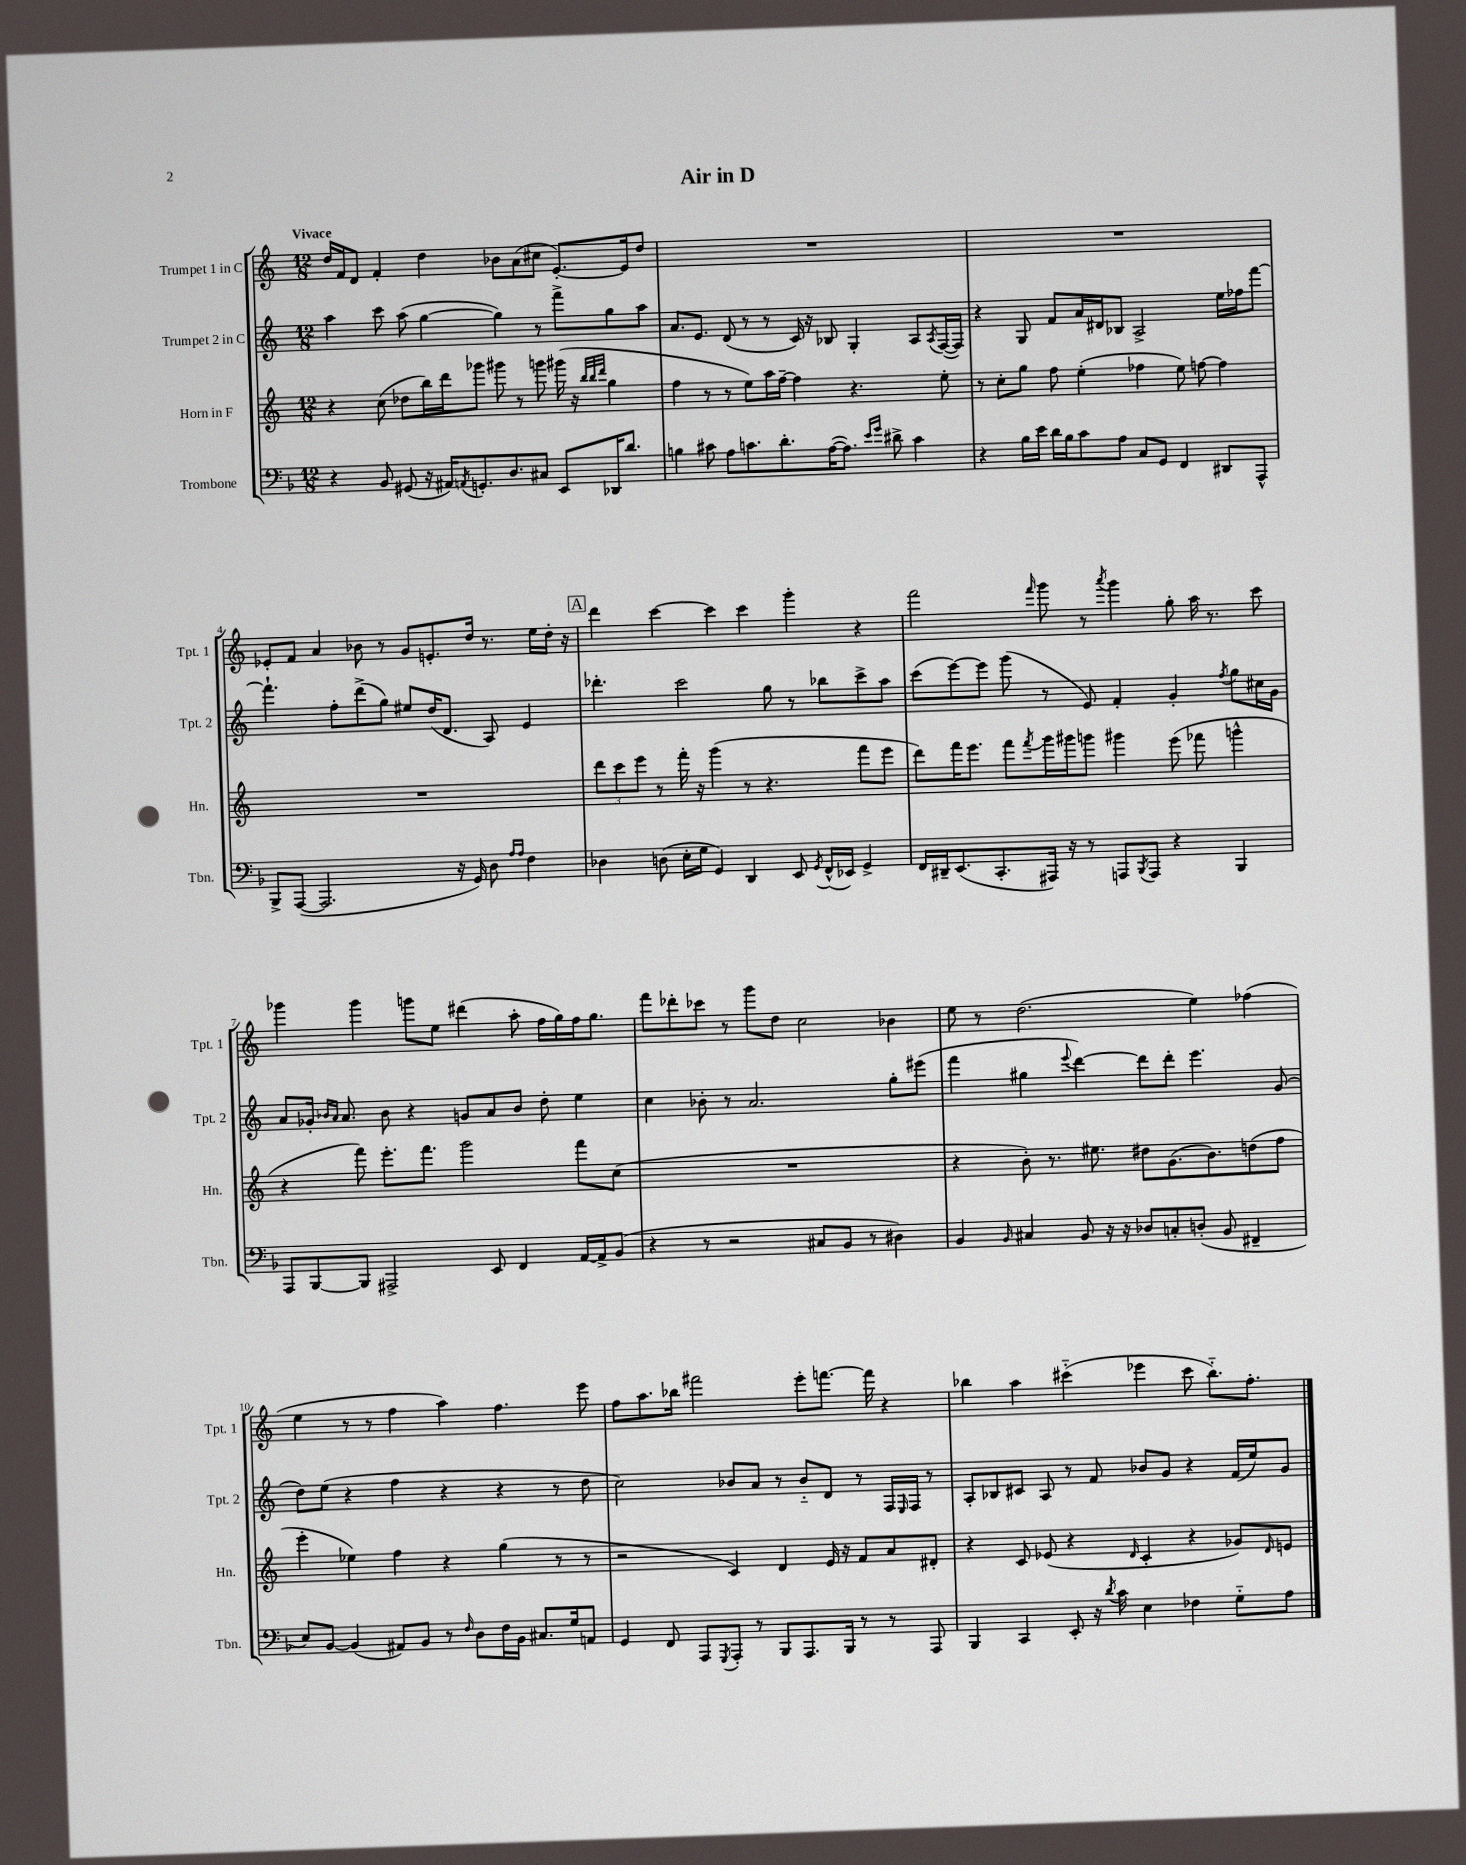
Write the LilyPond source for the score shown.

\header { title = "Air in D" }
<<
\new StaffGroup <<
\new Staff = "s0" \with { instrumentName = "Trumpet 1 in C" shortInstrumentName = "Tpt. 1" } {
    \clef treble \key c \major \numericTimeSignature \time 12/8 \tempo "Vivace"
    d''16 f'16 d'8 f'4-. d''4 bes'8 a'8( cis''8 e'8.~-.) e'16 d''8 |
    R1. |
    R1. |
    ees'8-. f'8 a'4 bes'8 r8 g'8 e'8.-. d''16 r8. e''16 d''16-. r16 |
    \mark \markup { \box "A" } d'''4 c'''4~ c'''4 c'''4 g'''4-. r4 |
    f'''2 \grace { f'''16 } g'''8 r8 \acciaccatura { a'''8 } g'''4 g''8-. a''16 r8. c'''8 |
    ges'''4 ges'''4 g'''8 e''8 dis'''4( a''8-. f''16 g''16) f''16 g''8. |
    f'''8 des'''8-. ces'''8 r8 g'''8 d''8 c''2 bes'4 |
    e''8 r8 d''2.( e''4) fes''4( |
    e''4 r8 r8 f''4 a''4) f''4. e'''8 |
    f''8 a''8. bes''16 fis'''2 e'''8-. f'''8.~ f'''16 r4 |
    bes''4 a''4 cis'''4-_( ees'''4 cis'''8 bes''8.-_) f''8.-. \bar "|." |
}
\new Staff = "s1" \with { instrumentName = "Trumpet 2 in C" shortInstrumentName = "Tpt. 2" } {
    \clef treble \key c \major \numericTimeSignature \time 12/8
    a''4 c'''8 a''8( g''4~ g''4) r8 f'''8-> g''8 a''8 |
    a'8. e'8. d'8( r8 r8 c'16) r16 bes8 g4-. a8 \acciaccatura { a8 } f16~( f16) |
    r4 g8 f'8 a'16 dis'16 bes8 a2-> e''16 fes''16 f'''8~ |
    f'''4.-! f''8-. d'''8->( g''8) eis''8 d''16( d'8. a8) e'4 |
    \mark \markup { \box "A" } des'''4.-. c'''2 g''8 r8 bes''8 c'''8-> a''8 |
    c'''8( e'''8~) e'''8 g'''8( r8 e'8) f'4-. g'4-. \acciaccatura { f''8 } g''8 cis''16 g'16 |
    a'8 ges'16-. \grace { bes'16 a'16 } a'8. bes'8 r4 g'8 a'8 bes'8 d''8-. e''4 |
    c''4 bes'8-. r8 a'2. g''8-. eis'''8( |
    f'''4 gis''4 \appoggiatura { e'''8 } d'''4~) d'''8 d'''8-. e'''4. g'8( |
    d''8) e''8( r4 f''4 r4 r4 r8 d''8 |
    c''2) bes'8 a'8 r8 bes'8-_ d'8 r8 f16 \grace { e16 } f16 r8 |
    a8-. bes8 cis'8 a8 r8 f'8 bes'8 g'8 r4 f'16( e''16) g'8 \bar "|." |
}
\new Staff = "s2" \with { instrumentName = "Horn in F" shortInstrumentName = "Hn." } {
    \clef treble \key c \major \numericTimeSignature \time 12/8
    r4 c''8( des''8 b''16) d'''16 ges'''8 gis'''8 r8 g'''8 gis'''16( r16 \grace { b''32 b''32 d'''32 } g''4 |
    f''4 r8 r8 e''8) a''16 f''16~-- f''4 r4. e''8-. |
    r8 c''8-. g''8 f''8 e''4-.( fes''4 e''8) f''8~ f''4 |
    R1. |
    \mark \markup { \box "A" } \tuplet 3/2 { d'''8 c'''8 e'''8 } r8 f'''16-. r16 g'''4( r8 r4. f'''8 e'''8 |
    d'''8) f'''16 e'''8. f'''8 \acciaccatura { f'''8 } g'''16 gis'''16 g'''8 gis'''4 e'''8( fes'''8 g'''4-^ |
    r4 f'''8) e'''8.-. f'''8. g'''2 f'''8 c''8( |
    R1. |
    r4 b'8-.) r8. eis''8. dis''8 g'8.( b'8.) d''8( f''8 |
    e'''4-. ees''4) f''4 r4 g''4( r8 r8 |
    r2 c'4) d'4 e'16 r16 f'8 a'8 dis'8-. |
    r4 c'8 ees'8( r4 \grace { d'16 } c'4-. r4 ges'8) \grace { d'16 } e'8 \bar "|." |
}
\new Staff = "s3" \with { instrumentName = "Trombone" shortInstrumentName = "Tbn." } {
    \clef bass \key f \major \numericTimeSignature \time 12/8
    r4 bes,8 gis,8( r16 ais,16) \acciaccatura { a,8 } g,8.-. d8. cis8 e,8 des,16 d'8. |
    b4 cis'8 a8 c'8. d'8.-. a16~( a8.) \grace { e'16 g'16 } dis'8-> c'4 |
    r4 bes16 e'16 d'16 bes16 c'8 a8 c8 g,8 f,4 dis,8 a,,8-^ |
    bes,,8-> a,,8~( a,,2. r16 g,16) d8 \grace { a16 a16 } f4 |
    \mark \markup { \box "A" } des4 d8( e16-. g16 g,4) d,4 e,8 \acciaccatura { g,8 } f,16-^( ees,16) g,4-> |
    f,16 dis,16-- e,8.( c,8.-. ais,,16) r16 r8 a,,8 \acciaccatura { bes,,8 } a,,8 r4 bes,,4 |
    a,,8 bes,,8~ bes,,8 ais,,2-> e,8 f,4 a,16~ a,16-> bes,8( |
    r4 r8 r2 cis8 bes,8 r8 dis4) |
    bes,4 \grace { bes,16 } cis4 bes,8 r16 r16 des8 c8-. d8-.( bes,8 fis,4-- |
    e8) bes,8~ bes,4( ais,8) bes,8 r8 \grace { f16 } d8 f16 bes,16 cis8. g16 a,8 |
    g,4 f,8 a,,8 \acciaccatura { g,,8 } a,,8-. r8 bes,,8 a,,8. bes,,16 r8 r8 a,,8 |
    bes,,4 c,4 e,8-. r16 \acciaccatura { d'8 } c'16 e4 fes4 g8-_ a8 \bar "|." |
}
>>
>>
